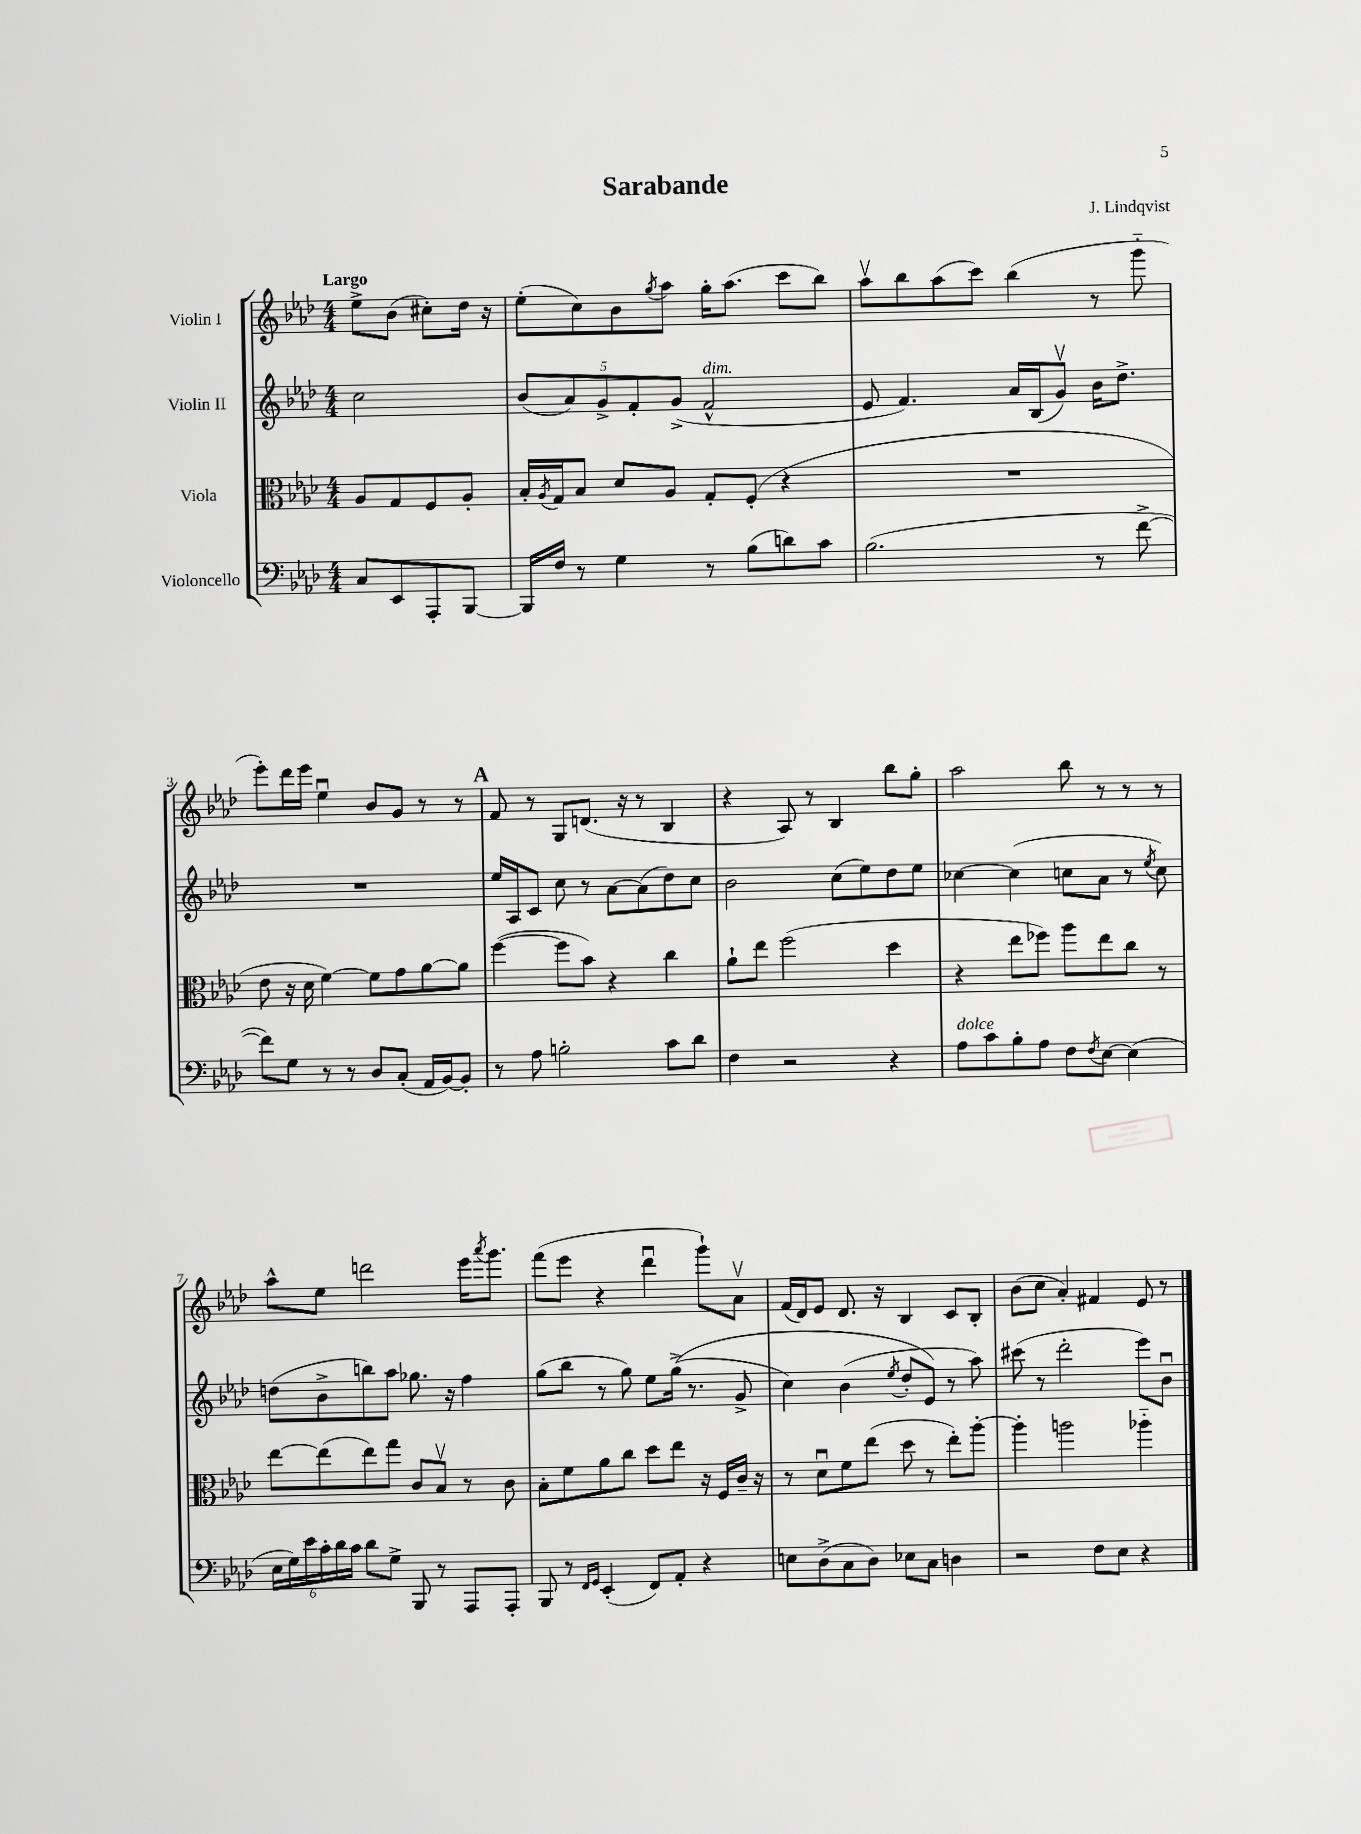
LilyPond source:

\header { title = "Sarabande" composer = "J. Lindqvist" }
<<
\new StaffGroup <<
\new Staff = "s0" \with { instrumentName = "Violin I" } {
    \clef treble \key aes \major \numericTimeSignature \time 4/4 \partial 2 \tempo "Largo"
    ees''8-> bes'8( cis''8-.) des''16 r16 |
    ees''8-.( c''8) bes'8 \acciaccatura { g''8 } aes''8 g''16-. aes''8.( c'''8 bes''8) |
    aes''8\upbow bes''8 aes''8( c'''8) bes''4( r8 g'''8-_ |
    ees'''8-.) des'''16 ees'''16 ees''4\downbow bes'8 g'8 r8 r8 |
    \mark \markup { \bold "A" } f'8 r8 g8 d'8.( r16 r8 bes4 |
    r4 aes8) r8 bes4 bes''8 g''8-. |
    aes''2 bes''8 r8 r8 r8 |
    aes''8-^ ees''8 d'''2 ees'''16 \acciaccatura { aes'''8 } g'''8. |
    f'''8( ees'''8 r4 des'''4\downbow g'''8-!) aes'8\upbow |
    f'16( des'16) ees'8 des'8. r16 bes4 c'8 bes8-. |
    bes'8( c''8 aes'4-.) fis'4 ees'8 r8 \bar "|." |
}
\new Staff = "s1" \with { instrumentName = "Violin II" } {
    \clef treble \key aes \major \numericTimeSignature \time 4/4 \partial 2
    c''2 |
    \tuplet 5/4 { bes'8( aes'8) g'8-> f'8-. g'8->( } f'2-^^\markup { \italic "dim." } |
    ees'8 f'4.) aes'16 bes16( g'8\upbow) bes'16 des''8.-> |
    R1 |
    \mark \markup { \bold "A" } ees''16 aes16 c'8 c''8 r8 aes'8~ aes'8( des''8) c''8 |
    bes'2 c''8( ees''8) des''8 ees''8 |
    ces''4~ ces''4( c''8 aes'8 r8 \acciaccatura { ees''8 } c''8) |
    d''8( bes'8-> b''8) aes''8 ges''8. r16 f''4 |
    g''8( bes''8 r8 g''8) ees''8 g''16->(\( r8. g'8-> |
    c''4) bes'4( \acciaccatura { ees''8 } des''8-. ees'8\) r8 aes''8) |
    cis'''8( r8 des'''2-. ees'''8) bes'8\downbow \bar "|." |
}
\new Staff = "s2" \with { instrumentName = "Viola" } {
    \clef alto \key aes \major \numericTimeSignature \time 4/4 \partial 2
    aes8 g8 f8 aes8-. |
    bes16-. \acciaccatura { aes8 } g16 bes8 des'8 aes8 g8-. f8-.( r4 |
    R1 |
    ees'8 r16 des'16 f'4~) f'8 g'8 aes'8~ aes'8 |
    \mark \markup { \bold "A" } f''4~( f''8 bes'8) r4 c''4 |
    aes'8-! ees''8 f''2( des''4 |
    r4 ees''8 fes''8) aes''8 ees''8 c''8 r8 |
    ees''8~ ees''8( ees''8) g''8 c'8 bes8\upbow r8 c'8 |
    bes8-. f'8 aes'8 c''8 des''8 ees''8 r16 f16 c'16-- r16 |
    r8 des'8\downbow f'8 ees''8( des''8 r8 ees''8-.) aes''8~-. |
    aes''4-. a''2 aes''4-_ \bar "|." |
}
\new Staff = "s3" \with { instrumentName = "Violoncello" } {
    \clef bass \key aes \major \numericTimeSignature \time 4/4 \partial 2
    c8 ees,8 aes,,8-. bes,,8~ |
    bes,,16 f16 r8 g4 r8 bes8( d'8) c'8 |
    bes2.( r8 f'8~-> |
    f'8) g8 r8 r8 des8 c8-.( aes,16 bes,16~) bes,8-. |
    \mark \markup { \bold "A" } r8 aes8 b2-. c'8 des'8 |
    f4 r2 r4 |
    aes8^\markup { \italic "dolce" } c'8 bes8-. aes8 f8 \acciaccatura { f8 } ees8~ ees4( |
    \tuplet 6/4 { ees16 g16) ees'16 c'16-. des'16 c'16 } des'8 g8-> bes,,8 r8 aes,,8 aes,,8-. |
    bes,,8 r8 \grace { f,16 g,16 } ees,4-.( f,8) aes,8-. r4 |
    e8 des8->( c8 des8) ees8 c8 d4 |
    r2 f8 ees8 r4 \bar "|." |
}
>>
>>
